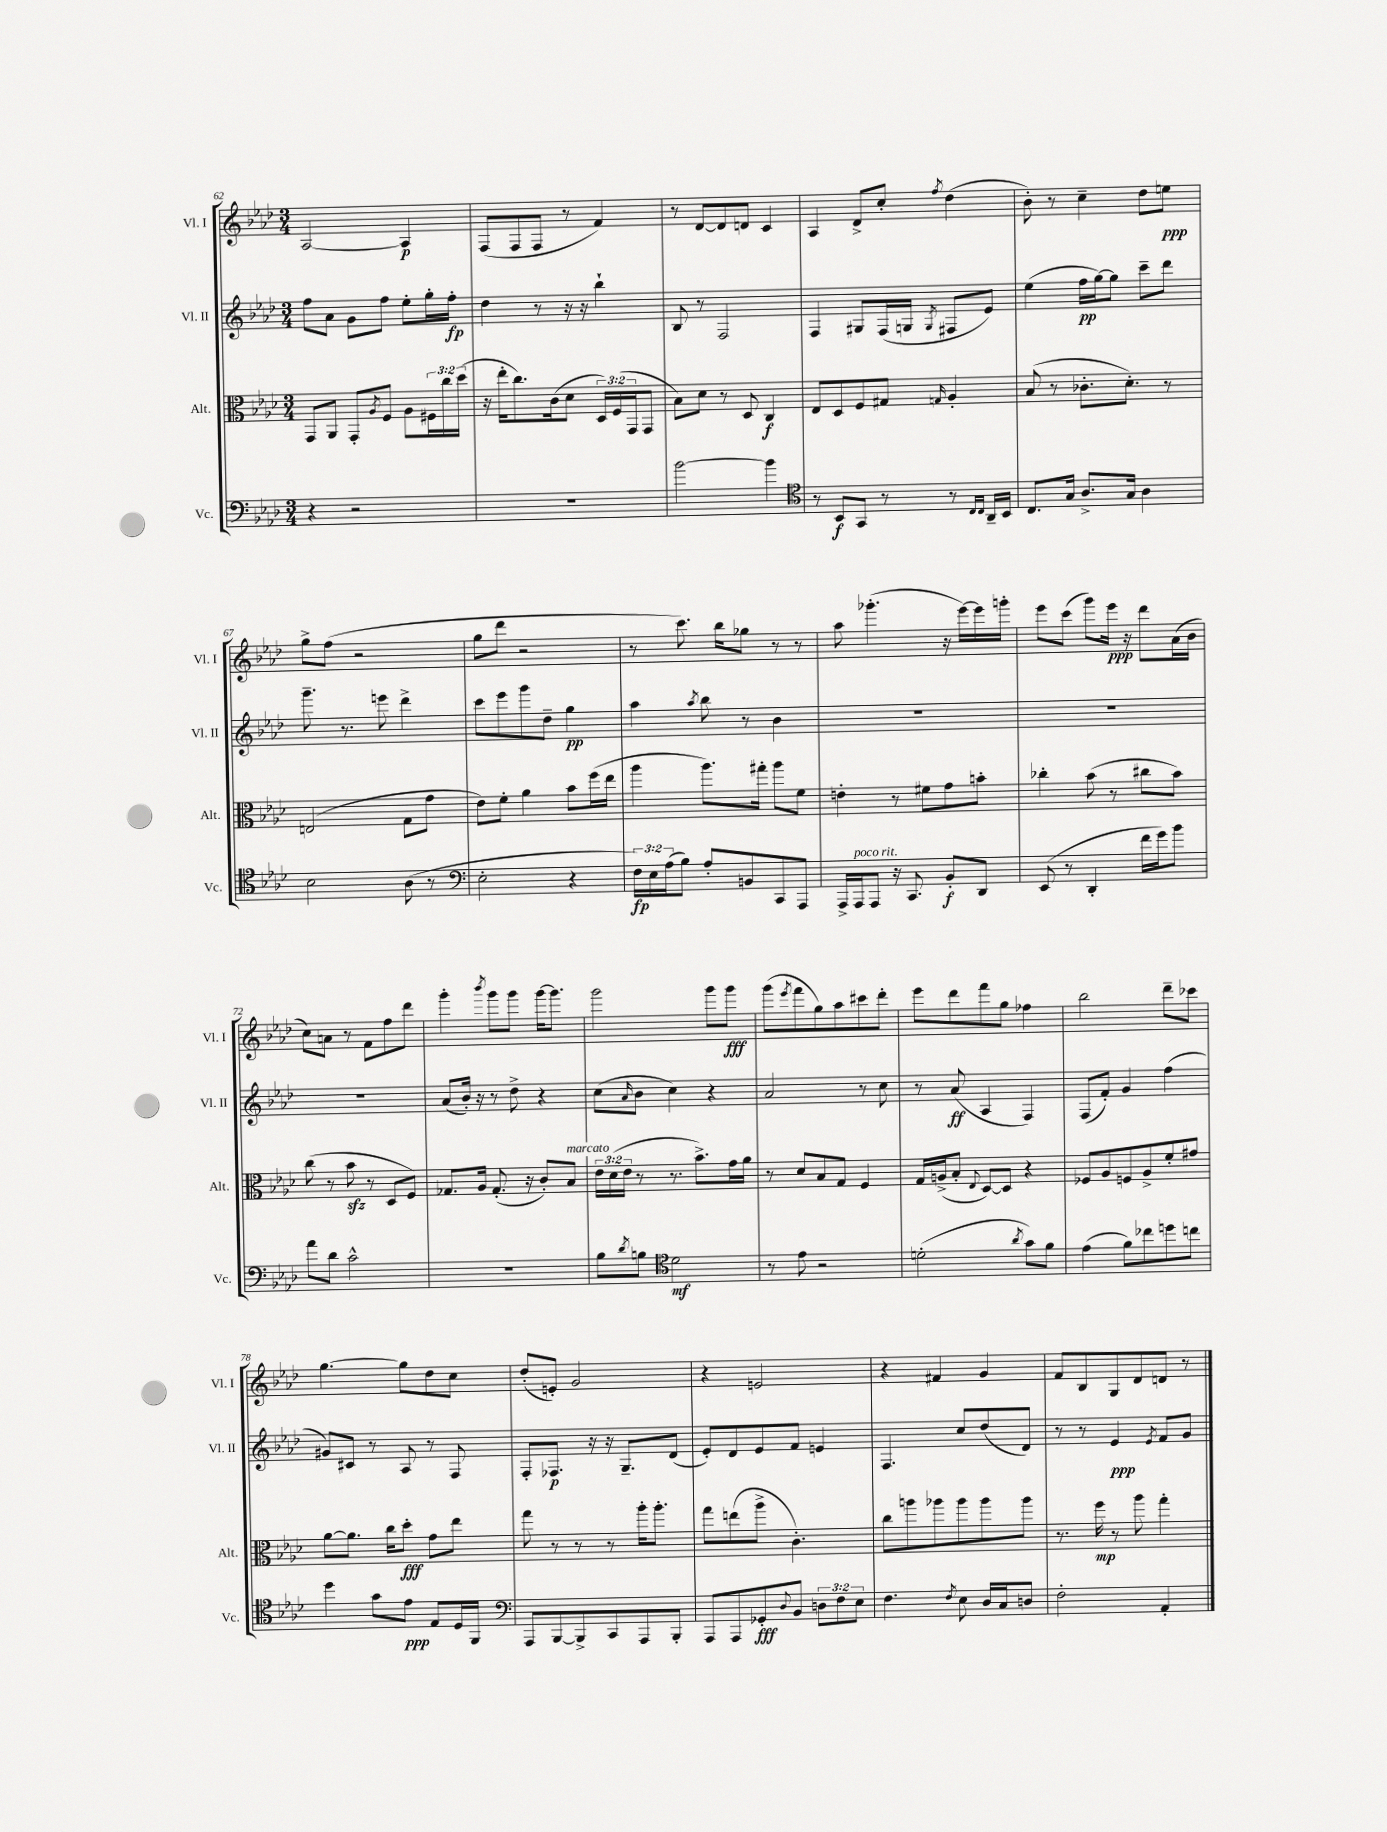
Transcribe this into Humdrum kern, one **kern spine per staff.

**kern	**kern	**kern	**kern
*staff4	*staff3	*staff2	*staff1
*clefF4	*clefC3	*clefG2	*clefG2
*k[b-e-a-d-]	*k[b-e-a-d-]	*k[b-e-a-d-]	*k[b-e-a-d-]
*M3/4	*M3/4	*M3/4	*M3/4
4r	8GG	8ff	[2A-
.	8AA-	8a-	.
2r	8GG'	8g	.
.	8qA-	.	.
.	8F	8ff	.
.	8A-	8ee-'	4A-]
.	24F#	16gg'	.
.	24cc	.	.
.	.	16ff'	.
.	(24dd-	.	.
=	=	=	=
2.r	16r	4dd-	(8F
.	16ee-'	.	.
.	8.cc)	.	8F
.	.	8r	8F
.	(16c	.	.
.	8d-	16r	8r
.	.	16r	.
.	24D-)	4bb-`	4f)
.	(24F	.	.
.	24GG	.	.
.	8GG	.	.
=	=	=	=
[2b-	8B-)	8B-	8r
.	8d-	8r	[8d-
.	8r	2F	8d-]
.	8D-	.	8d
4b-]	4C	.	4c
=	=	=	=
*clefC4	*	*	*
8r	8E-	4F	4A-
8BB-	8D-	.	.
8GG	8F	8G#	8d-^
8r	8G#	(16F	8cc'
.	.	16G	.
.	16qqG	8qG	8qff
8r	4A-'	8F#	(4dd-
16qqC	.	.	.
16qqC	.	.	.
16AA-~	.	8e-)	.
16BB-	.	.	.
=	=	=	=
8.C	(8B-	(4ee-	8b-')
.	8r	.	8r
16G	.	.	.
8.A-^	8.c-'	16ff	4cc~
.	.	[16gg)	.
.	.	8gg]	.
16G	8.d-')	.	.
4A-	.	8ccc~	8dd-
.	8r	8ddd-	8ee
=	=	=	=
2B-	(2E	8.ggg~	8gg^
.	.	.	(8ff
.	.	8.r	.
.	.	.	2r
.	.	8eee	.
(8A-	8G	4ddd-^	.
8r	8g	.	.
=	=	=	=
*clefF4	*	*	*
2E-'	8e-)	8ccc	8gg
.	8f'	8eee-	8ddd-
.	4a-	8ggg	2r
.	.	8dd-~	.
4r	8b-	4gg	.
.	(16ff	.	.
.	16ee-	.	.
=	=	=	=
24F)	4aa-	4aa-	8r
24E-	.	.	.
(24A-	.	.	.
8B-)	.	.	8.ccc)
.	.	8qaa-	.
8A-'	8.aa-)	8bb-	.
.	.	.	16bb-
8BB	.	8r	8gg-
.	16gg#'	.	.
8CC	8aa-	4b-	8r
8AAA-	8f	.	8r
=	=	=	=
16AAA-^	4e'	2.r	8aa-
16AAA-	.	.	.
8AAA-	.	.	(4.ggg-'
16r	8r	.	.
8.CC	.	.	.
.	8f#	.	.
8BB-'	8g	.	16r
.	.	.	[16eee-)
8DD-	8b'	.	16eee-]
.	.	.	16ggg'
=	=	=	=
(8EE-	4cc-'	2.r	8eee-
8r	.	.	(8ccc
4DD-'	(8b-	.	8ggg)
.	8r	.	16eee-
.	.	.	16r
16f	8cc#	.	8ddd-
16g)	.	.	.
8b-	8b-)	.	(16a-
.	.	.	16b-
=	=	=	=
8a-	(8cc	2.r	8cc)
8d-	8r	.	8a
2c^^	8b-	.	8r
.	8r	.	8f
.	8D-	.	8ff
.	8F)	.	8ddd-
=	=	=	=
2.r	8.G-	(8a-	4ggg'
.	.	16b-')	.
.	16A-	16r	.
.	.	.	8qbbb-
.	(8.G-'	8r	8ggg
.	.	8dd-^	8ggg
.	16r	.	.
.	8c')	4r	[16ggg
.	.	.	8.ggg]
.	8B-	.	.
=	=	=	=
8B-	24e-	(8cc	2ggg
.	(24d-	.	.
.	24e-	.	.
8qd-	.	16qqa-	.
8B	8r	8b-	.
*clefC4	*	*	*
2d-	8.r	4cc)	.
.	8.b-^)	.	.
.	.	4r	8ggg
.	16g	.	8ggg
.	16a-	.	.
=	=	=	=
8r	8r	2a-	(8ggg
.	.	.	8qeee-
8e-	8d-	.	8fff
2r	8B-	.	8gg)
.	8G	.	8aa-
.	4F	8r	8ccc#
.	.	8cc	8ddd-'
=	=	=	=
(2d'	16G	8r	8eee-
.	(16A^	.	.
.	8B-'	(8a-	8ddd-
.	8qqE-	.	.
.	[8D-)	4A-	8fff
.	8D-]	.	8gg
8qa-	.	.	.
8g)	4r	4F)	4ff-
8f	.	.	.
=	=	=	=
(4e-	8F-	(8F	2bb-
.	8A-	8f')	.
8f)	8F	4g	.
8cc-	8A-^	.	.
8dd	8f'	(4ff	8ddd-~
8cc	8g#	.	8ccc-
=	=	=	=
4dd-	[8a-	8g#)	[4.gg
.	8.a-]	8c#	.
8g	.	8r	.
.	16cc	.	.
8e-	8dd-'	8A-	8gg]
8E-	8g	8r	8dd-
16D-	8ee-	8F	8cc
16FF	.	.	.
=	=	=	=
*clefF4	*	*	*
8AAA-	8gg	8F'	(8dd-'
[8BBB-	8r	8.F-	8e')
8BBB-^]	8r	.	2g
.	.	16r	.
8CC	8r	16r	.
.	.	8.G~	.
8AAA-	16aa-'	.	.
.	8.aa-'	.	.
8BBB-'	.	(8d-	.
=	=	=	=
8AAA-	8gg	8e-')	4r
8AAA-	(8ee	8d-	.
8GG-'	8aa-^	8e-	2e
8qqD-	.	.	.
8BB-	4.c')	8f	.
12D	.	4e	.
12F	.	.	.
12E-	.	.	.
=	=	=	=
4.F	8cc	4.F	4r
.	8aa	.	.
.	8aa-	.	4f#
8qF	.	.	.
8E-	8aa-	8cc	.
16D-	8aa-	(8dd-	4g
16C	.	.	.
8D	8aa-	8d-)	.
=	=	=	=
2F'	8.r	8r	8f
.	.	8r	8B-
.	16ff	.	.
.	8r	4e-	8G
.	8aa-	.	8d-
.	.	8qe-	.
4AA-'	4gg'	8f	8d
.	.	8g	8r
==	==	==	==
*-	*-	*-	*-
